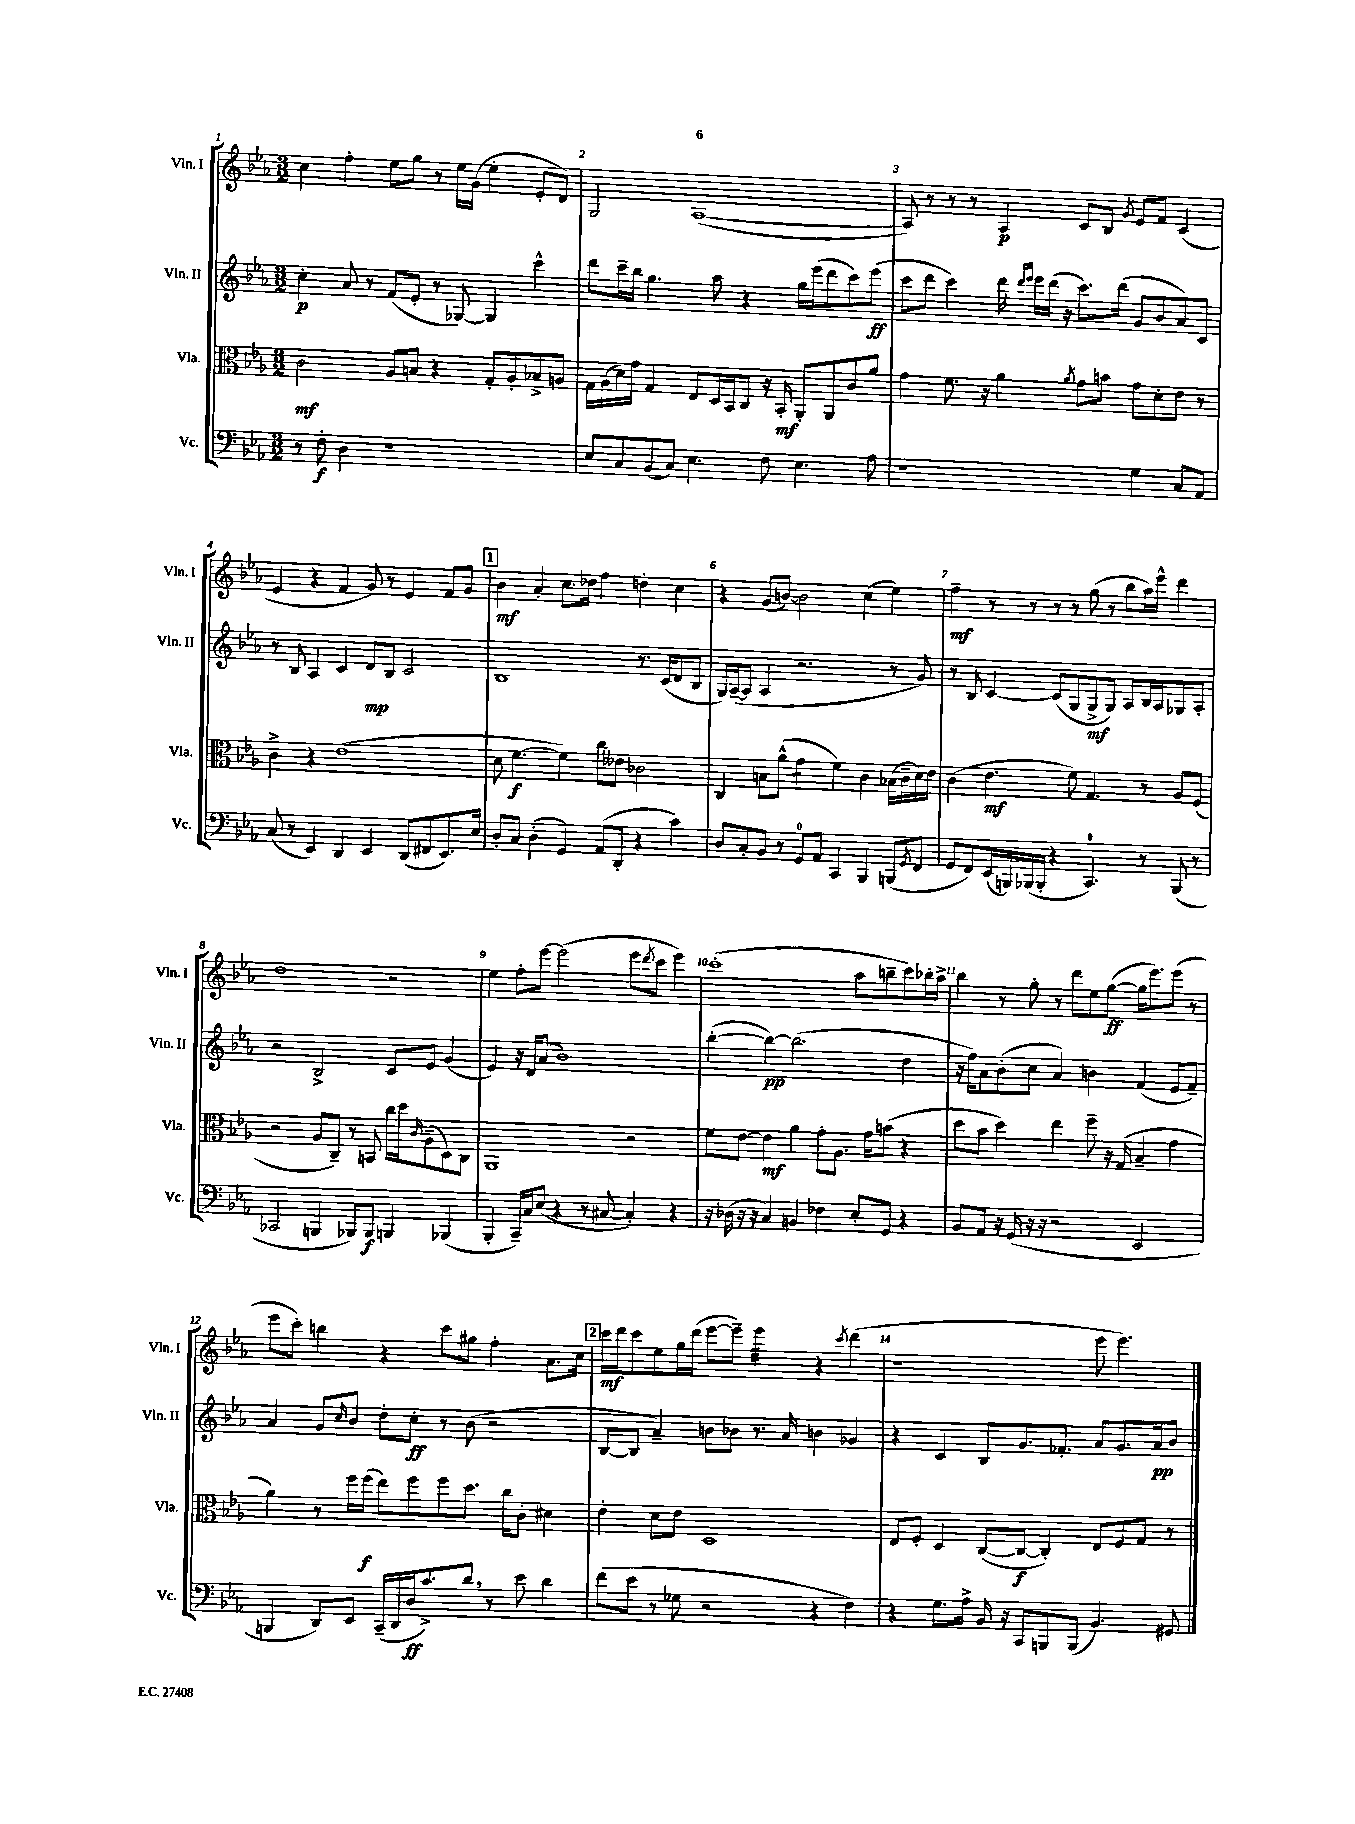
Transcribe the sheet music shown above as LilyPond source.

<<
\new StaffGroup <<
\new Staff = "s0" \with { instrumentName = "Vln. I" shortInstrumentName = "Vln. I" } {
    \clef treble \key ees \major \numericTimeSignature \time 3/2
    c''4 f''4-. ees''8 g''8 r8 ees''16 g'16( ees''4-. ees'8-. d'8) |
    g2 aes1~( |
    aes8) r8 r8 r8 aes4\p c'8 bes8 \acciaccatura { g'8 } ees'8 f'8 c'4( |
    ees'4 r4 f'4 g'8) r8 ees'4 f'8 g'8 |
    \mark \markup { \box "1" } bes'4\mf aes'4-. c''8. des''16 f''4 d''4-. c''4 |
    r4 g'8( b'8~) b'2 c''4( ees''4) |
    f''4--\mf r8 r8 r8 r8 g''8( r8 bes''8 aes''16) ees'''16-^ d'''4 |
    d''1 r2 |
    ees''4 f''8-. ees'''8~ ees'''2( ees'''8 \acciaccatura { d'''8 } c'''8 ees'''4) |
    c'''1-.( aes''8 b''8-- c'''8) bes''16-. aes''16-> |
    bes''4 r8 g''8-. r8 d'''8 ees''8 g''8~\ff( g''16 ees'''8.) ees'''8( r8 |
    ees'''8 c'''8-.) b''4 r4 c'''8 gis''8 f''4-. aes'8. c''16 |
    \mark \markup { \box "2" } c'''16\mf d'''16 c'''8 ees''8 g''16 d'''16( ees'''8~ ees'''8--) ees'''4:32 r4 \acciaccatura { c'''8 } d'''4( |
    r1 ees'''8 ees'''4.) \bar "|." |
}
\new Staff = "s1" \with { instrumentName = "Vln. II" shortInstrumentName = "Vln. II" } {
    \clef treble \key ees \major \numericTimeSignature \time 3/2
    c''4-.\p aes'8 r8 f'8( ees'8-. r8 ges8~) ges4 c'''4-^ |
    d'''8 c'''16-- bes''16 g''4. aes''8 r4 g''16 ees'''16( d'''8 c'''8) ees'''8\ff( |
    c'''8 d'''8 c'''4) d'''16 \grace { d'''16 ees'''16 } ees'''16 d'''16( r16 c'''8.) d'''16( g'8 bes'8 aes'8) c'8 |
    r8 bes8 aes4 c'4 d'8\mp bes8 c'2 |
    \mark \markup { \box "1" } bes1 r8. c'16( d'8 bes8 |
    g16) aes16~--( aes8 aes4 r2. r8 g'8) |
    r8 bes8 c'4~ c'8( g8 g8->\mf g8) aes8 bes16 aes16 ges8 aes8-. |
    r2 bes2-> c'8 ees'8 g'4( |
    ees'4) r16 d'16 aes'8( bes'1) |
    bes''4~-.( bes''4~\pp) bes''2.( d''4 |
    r16 f''16) aes'8 bes'8-.( c''8 aes'4) b'4 f'4( ees'8 f'8--) |
    aes'4 g'8 \grace { c''16 } bes'8 d''8-. c''8-.\ff r8 bes'8( r2 |
    \mark \markup { \box "2" } bes8~ bes8 aes'4--) b'8 bes'8 r8. aes'16 b'4 ges'4 |
    r4 c'4 bes8 g'8. fes'8.-. aes'8 g'8. aes'16\pp bes'8 \bar "|." |
}
\new Staff = "s2" \with { instrumentName = "Vla." shortInstrumentName = "Vla." } {
    \clef alto \key ees \major \numericTimeSignature \time 3/2
    c'2\mf aes8 b8 r4 g8-. aes8-. bes8-> a8 |
    g16 aes16( d'16) g'16 g4 ees8 d16 bes,16 c8 r16 bes,16-.\mf aes,8-. aes,8 c'8 aes'8 |
    g'4 f'8. r16 aes'4 \acciaccatura { aes'8 } g'8 b'8 g'8 d'8-. ees'8 r8 |
    c'4-> r4 ees'1( |
    \mark \markup { \box "1" } d'8 f'4.~\f f'4) c''8 eeses'8 ces'2 |
    c4 b8 aes'8-^( g'4:8 f'4) c'4 bes16( c'16-- d'16) ees'16 |
    c'4( ees'4.\mf f'8) g4. r8 aes8 f8( |
    r2 aes8 c8--) r8 b,8 c''16 d''16 \grace { c'16 } aes8--( d8) c8 |
    aes,1 r2 |
    f'8 ees'8~ ees'4\mf aes'4 g'8-. aes8. g'16 b'8( r4 |
    d''8 bes'8 d''4) ees''4 f''8-- r16 g16( bes4-- g'4 |
    aes'4) r8 f''16 f''16\f( ees''8) f''8 f''8 d''8. c''16 c'8-. dis'4 |
    \mark \markup { \box "2" } ees'4-. d'8 ees'8 d1 |
    ees8 f8-. d4 c8~( c8~\f c4-.) ees8 f8 g8 r8 \bar "|." |
}
\new Staff = "s3" \with { instrumentName = "Vc." shortInstrumentName = "Vc." } {
    \clef bass \key ees \major \numericTimeSignature \time 3/2
    r8 f8-.\f d4 r1 |
    ees8 c8 bes,8( c8) ees4. f8 ees4. aes8 |
    r1 g4 c8 aes,8 |
    c8( r8 ees,4) d,4 ees,4 d,8( fis,8 ees,8.) ees16 |
    \mark \markup { \box "1" } d8-. c8 d4-.( g,4) aes,8( d,8-. r4 c'4) |
    d8 c8-. bes,8 r8 g,8-0 aes,8 c,4 bes,,4 b,,8( \acciaccatura { g,8 } f,8 |
    g,8 f,8) ees,16( b,,16) bes,,16( bes,,16-. r4 c,4.-0) r8 bes,,8( r8 |
    ces,2 b,,4 bes,,8) bes,,8\f b,,4 bes,,4( |
    bes,,4-. c,16--) c16 ees8( r4 r8 cis8~ cis4-.) r4 |
    r16 des16( r16 r16 c4) b,4 fes4 ees8-. g,8 r4 |
    bes,8 aes,8 r16 g,16( r16 r16 r2 ees,2 |
    b,,4 d,8) ees,8 c,16--( d,16 d16\ff c'8.->) d'8 \breathe r8 ees'8 d'4 |
    \mark \markup { \box "2" } f'8( ees'8 r8 ges8 r2 r4 f4) |
    r4 g8. aes16-> bes,16 r16 c,8 b,,8 b,,8( bes,4.) gis,8 \bar "|." |
}
>>
>>
\layout { \context { \Score \override BarNumber.break-visibility = ##(#f #t #t) barNumberVisibility = #all-bar-numbers-visible } }
